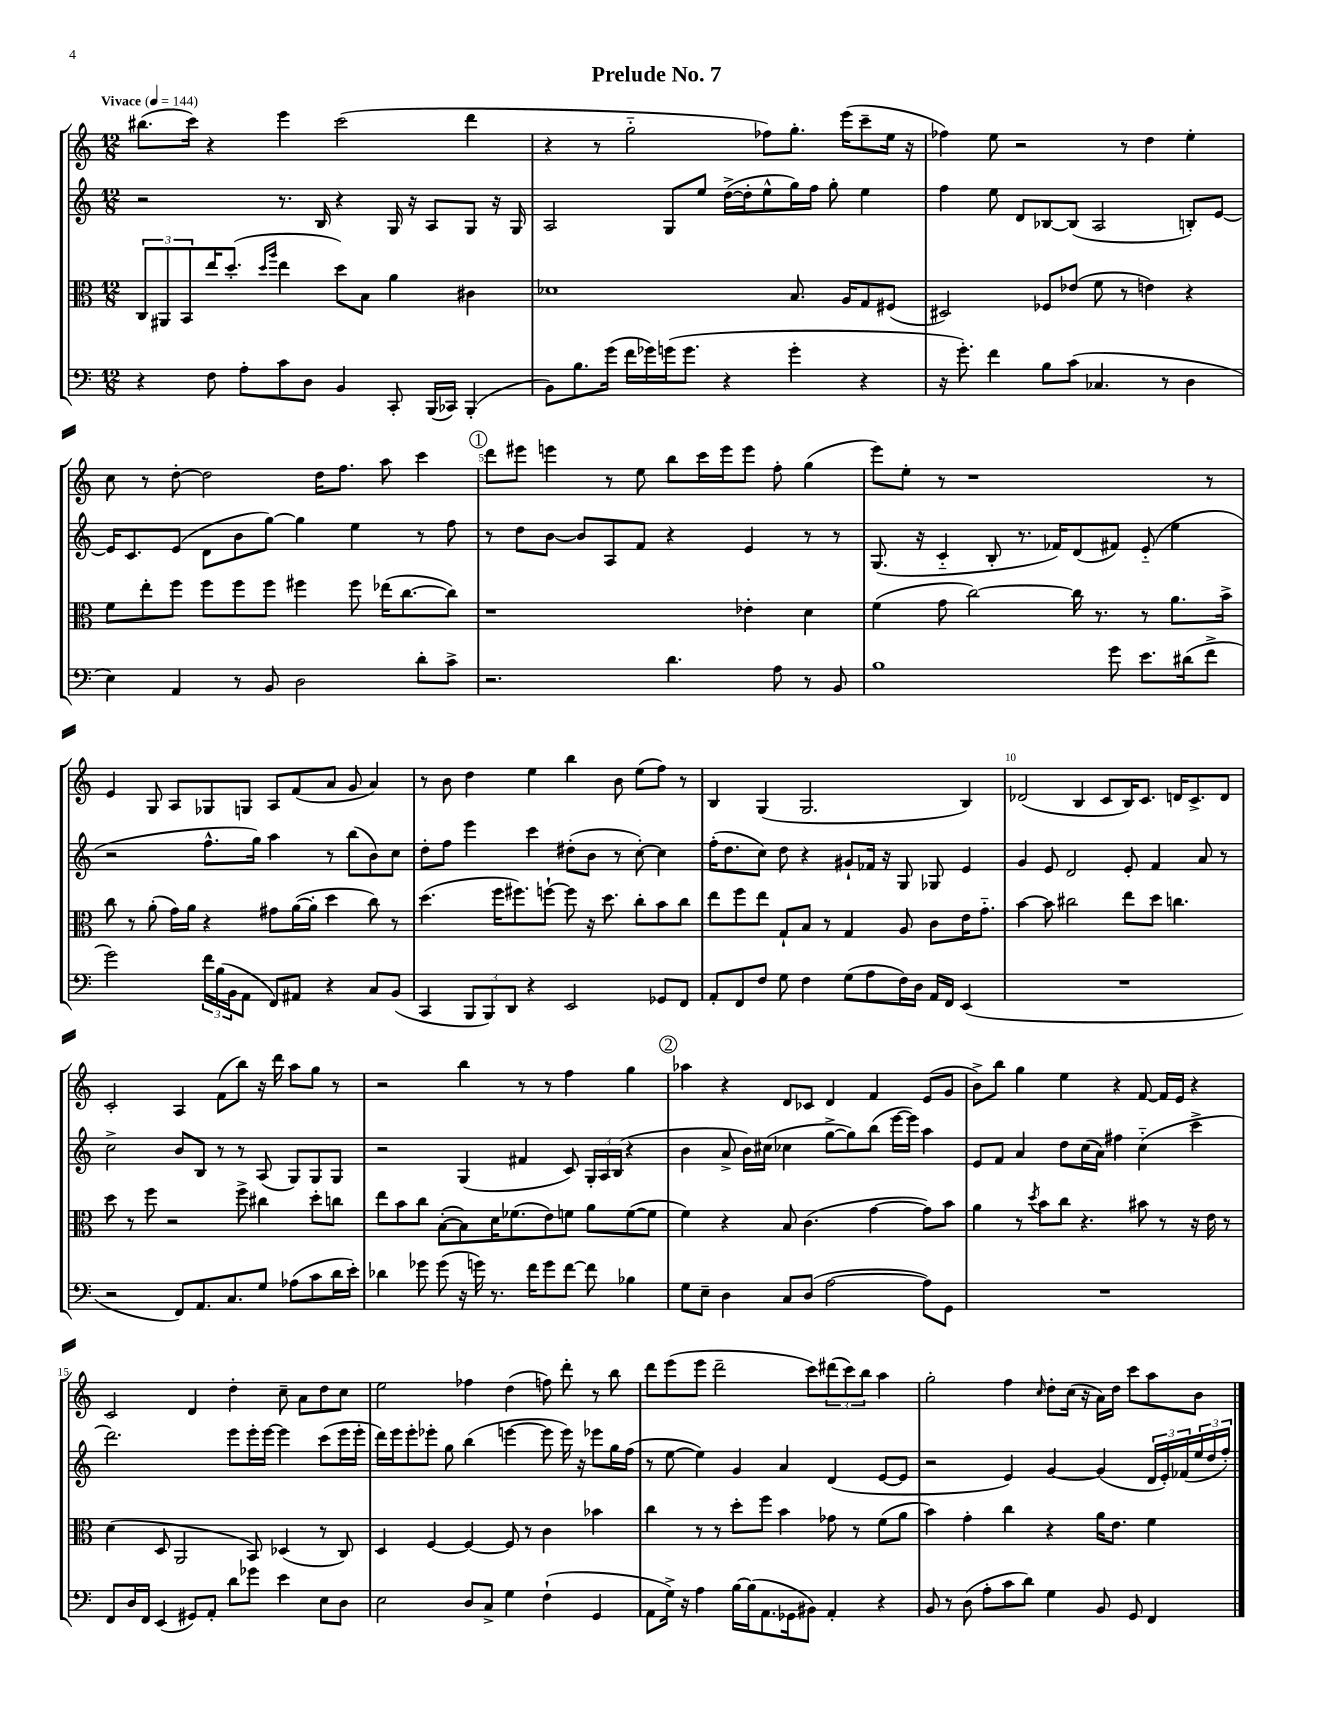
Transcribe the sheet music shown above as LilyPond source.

\header { title = "Prelude No. 7" }
<<
\new StaffGroup <<
\new Staff = "s0" {
    \clef treble \key c \major \numericTimeSignature \time 12/8 \tempo "Vivace" 4 = 144
    bis''8.( c'''16) r4 e'''4 c'''2( d'''4 |
    r4 r8 g''2-_ fes''8) g''8.-. e'''16( c'''8-- e''16 r16 |
    fes''4) e''8 r2 r8 d''4 e''4-. |
    c''8 r8 d''8~-. d''2 d''16 f''8. a''8 c'''4 |
    \mark \markup { \circle "1" } d'''8 eis'''8 e'''4 r8 e''8 b''8 c'''16 e'''16 e'''8 f''8-. g''4( |
    e'''8) e''8-. r8 r1 r8 |
    e'4 g8 a8 ges8 g8 a8 f'8( a'8 g'8 a'4) |
    r8 b'8 d''4 e''4 b''4 b'8 e''8( f''8) r8 |
    b4 g4( g2. b4) |
    des'2( b4 c'8 b16) c'8. d'16 c'8.-> d'8 |
    c'2-. a4 f'8( b''8) r16 d'''16 a''8 g''8 r8 |
    r2 b''4 r8 r8 f''4 g''4 |
    \mark \markup { \circle "2" } aes''4 r4 d'8 ces'8 d'4 f'4 e'8( g'8 |
    b'8->) b''8 g''4 e''4 r4 f'8~ f'16 e'16 r4 |
    c'2 d'4 d''4-. c''8-- a'8 d''8 c''8 |
    e''2 fes''4 d''4( f''8) d'''8-. r8 b''8 |
    d'''8 e'''8( e'''8 d'''2-- c'''8) \tuplet 3/2 { dis'''8( c'''8) b''8 } a''4 |
    g''2-. f''4 \grace { c''16 } d''8-. c''16( r16 a'16) d''16 c'''8 a''8 b'8 \bar "|." |
}
\new Staff = "s1" {
    \clef treble \key c \major \numericTimeSignature \time 12/8
    r2 r8. b16 r4 g16 r16 a8 g8 r16 g16 |
    a2 g8 e''8 d''16~->( d''16-. e''8-^ g''16) f''16 g''8-. e''4 |
    f''4 e''8 d'8 bes8~ bes8( a2 b8-.) e'8~ |
    e'16 c'8. e'8( d'8 b'8 g''8~) g''4 e''4 r8 f''8 |
    \mark \markup { \circle "1" } r8 d''8 b'8~ b'8 a8 f'8 r4 e'4 r8 r8 |
    g8.( r16 c'4-_ b8-. r8. fes'16) d'8( fis'8) e'8-_( e''4 |
    r2 f''8.-^ g''16) a''4 r8 b''8( b'8) c''8 |
    d''8-. f''8 e'''4 c'''4 dis''8-.( b'8 r8 c''8~-.) c''4 |
    f''16-.( d''8. c''8) d''8 r4 gis'8-! fes'16 r16 g8 ges8 e'4 |
    g'4 e'8 d'2 e'8-. f'4 a'8 r8 |
    c''2-> b'8 b8 r8 r8 a8( g8) g8 g8 |
    r2 g4( fis'4 c'8) \tuplet 3/2 { g16-. a16 b16( } r4 |
    \mark \markup { \circle "2" } b'4 a'8-> b'16) cis''16( ces''4 g''8~-> g''8) b''8( e'''16~ e'''16) a''4 |
    e'8 f'8 a'4 d''8 c''16( a'16) fis''4 c''4-_( c'''4-> |
    d'''2.) e'''8 e'''16-. e'''16~ e'''4 c'''8( e'''16 e'''16-. |
    d'''16) e'''16 e'''8-. ees'''8-. g''8 b''4( e'''4~ e'''8 e'''16) r16 ees'''8 g''16 f''16( |
    r8 e''8~ e''4) g'4 a'4 d'4( e'8~ e'8 |
    r2 e'4) g'4~ g'4( \tuplet 3/2 { d'16 e'16-.) fes'16( } \tuplet 3/2 { e''16 d''16 f''16-.) } \bar "|." |
}
\new Staff = "s2" {
    \clef alto \key c \major \numericTimeSignature \time 12/8
    \tuplet 3/2 { c8 ais,8 b,8 } e''16 d''8.-.( \grace { d''16 a''16 } e''4 d''8) b8 a'4 cis'4 |
    des'1 b8. a16 g8 fis8( |
    dis2) fes8 ees'8( f'8 r8 e'4) r4 |
    f'8 e''8-. f''8 f''8 f''8 f''8 fis''4 fis''8 ees''16( c''8.~ c''8) |
    \mark \markup { \circle "1" } r1 ees'4-. d'4 |
    f'4( g'8 c''2~) c''16 r8. r8 a'8. b'16-> |
    c''8 r8 a'8-.( g'16) a'16 r4 gis'8 a'16~( a'16-. d''4 c''8) r8 |
    d''4.( f''16 fis''8.) f''8~-! f''8 r16 d''8. c''8-. b'8 c''8 |
    e''8 f''8 e''8 g8-! b8 r8 g4 a8 c'8 e'16 g'8.-_ |
    b'4~ b'8 cis''2 e''8 d''8 c''4. |
    d''8 r8 f''8 r2 f''8-> cis''4 d''8-. c''8 |
    e''8 b'8 c''8 b8~-.( b8) d'16 fes'8.( e'8) f'8 a'8 f'8~( f'8 |
    \mark \markup { \circle "2" } f'4) r4 b8 c'4.( g'4~ g'8) b'8 |
    a'4 r8 \acciaccatura { d''8 } b'8 c''8 r4. bis'8 r8 r16 e'16 r8 |
    d'4( d8 a,2 b,8) des4( r8 c8) |
    d4 f4~ f4~ f8 r8 c'4 bes'4 |
    c''4 r8 r8 d''8-. f''8 b'4 ges'8 r8 f'8( a'8 |
    b'4) g'4-. c''4 r4 a'16 e'8. f'4 \bar "|." |
}
\new Staff = "s3" {
    \clef bass \key c \major \numericTimeSignature \time 12/8
    r4 f8 a8-. c'8 d8 b,4 c,8-. b,,16( ces,16) b,,4-.( |
    b,8) b8. g'16( f'16 ges'16) g'16( g'8. r4 g'4-. r4 |
    r16 g'8.-.) f'4 b8 c'8( ces4. r8 d4 |
    e4) a,4 r8 b,8 d2 d'8-. c'8-> |
    \mark \markup { \circle "1" } r2. d'4. a8 r8 b,8 |
    b1 g'8 e'8. dis'16( f'8-> |
    g'2) \tuplet 3/2 { f'16 b16( b,16 } a,8 f,8) ais,8 r4 c8 b,8( |
    c,4 \tuplet 3/2 { b,,8 b,,8) d,8 } r4 e,2 ges,8 f,8 |
    a,8-. f,8 f8 g8 f4 g8( a8 f16) d16 a,16 f,16 e,4( |
    R1. |
    r2 f,8) a,8. c8. g8 aes8( c'8 d'16 e'16-.) |
    des'4 ges'8 ges'8( r16 g'16) r8. f'16 g'8 f'8~ f'8 bes4 |
    \mark \markup { \circle "2" } g8 e8-- d4 c8 d8( a2~ a8) g,8 |
    R1. |
    f,8 d16 f,16 e,4( gis,8) a,8-. d'8 ges'8 e'4 e8 d8 |
    e2 d8 c8-> g4 f4-!( g,4 |
    a,8 g16->) r16 a4 b16~ b16( a,8. ges,16 bis,8) a,4-. r4 |
    b,8 r8 d8( a8-. c'8 d'8) g4 b,8 g,8 f,4 \bar "|." |
}
>>
>>
\layout { \context { \Score \override BarNumber.break-visibility = ##(#f #t #t) barNumberVisibility = #(every-nth-bar-number-visible 5) } }
